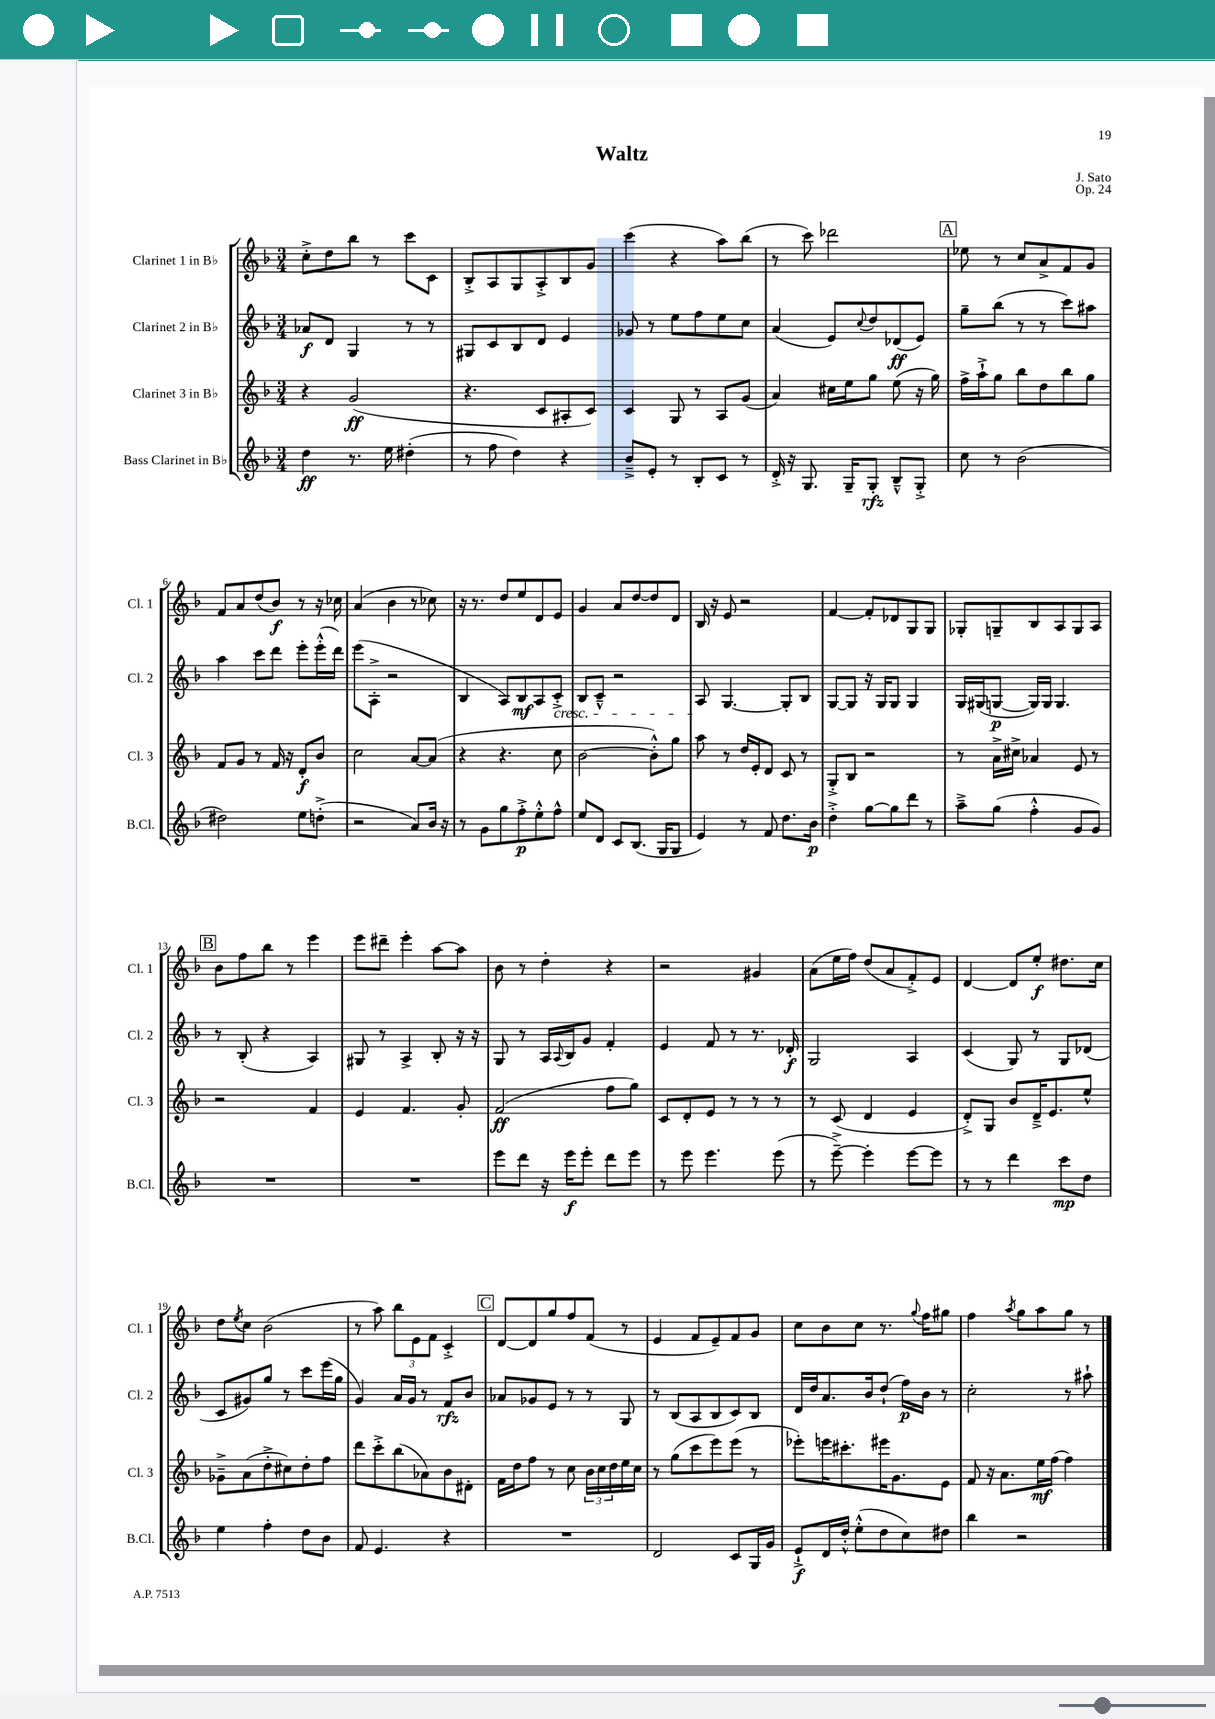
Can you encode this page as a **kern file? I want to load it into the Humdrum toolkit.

**kern	**dynam	**kern	**dynam	**kern	**dynam	**kern	**dynam
*part4	*part4	*part3	*part3	*part2	*part2	*part1	*part1
*staff4	*staff4	*staff3	*staff3	*staff2	*staff2	*staff1	*staff1
*I"Bass Clarinet in B♭	*	*I"Clarinet 3 in B♭	*	*I"Clarinet 2 in B♭	*	*I"Clarinet 1 in B♭	*
*I'B.Cl.	*	*I'Cl. 3	*	*I'Cl. 2	*	*I'Cl. 1	*
*clefG2	*	*clefG2	*	*clefG2	*	*clefG2	*
*k[b-]	*	*k[b-]	*	*k[b-]	*	*k[b-]	*
*M3/4	*	*M3/4	*	*M3/4	*	*M3/4	*
=1	=1	=1	=1	=1	=1	=1	=1
4dd\	ff	4r	.	8a-X/L	f	8cc'^\L	.
.	.	.	.	8d/J	.	8dd\	.
8.r	.	(2g/	ff	4G/	.	8bb-\J	.
.	.	.	.	.	.	8r	.
16ee\	.	.	.	.	.	.	.
(4dd#X'\	.	.	.	8r	.	8ccc\L	.
.	.	.	.	8r	.	8c\J	.
=2	=2	=2	=2	=2	=2	=2	=2
8r	.	4.r	.	8G#X/L	.	8B-'^/L	.
8ff\	.	.	.	8c/	.	8A/	.
4dd\)	.	.	.	8B-/	.	8G/	.
.	.	8c/L	.	8d/J	.	8A'^/	.
4r	.	8A#X'/	.	4e/	.	8B-/	.
.	.	8c/J)	.	.	.	8g/J	.
=3	=3	=3	=3	=3	=3	=3	=3
8b-~^/L	.	4c/	.	8g-X/	.	(4ccc\	.
8e'/J	.	.	.	8r	.	.	.
8r	.	8G/	.	8ee\L	.	4r	.
8B-'/L	.	8r	.	8ff\	.	.	.
8c/J	.	8A/L	.	8ee\	.	8aa\L)	.
8r	.	(8g/J	.	8cc\J	.	(8bb-\J	.
=4	=4	=4	=4	=4	=4	=4	=4
16d'^/	.	4a/)	.	(4a/	.	8r	.
16r	.	.	.	.	.	.	.
8.G/	.	.	.	.	.	8ccc\)	.
.	.	16cc#X\LL	.	8e/L)	.	2ddd-X\	.
16G~/KL	.	16ee\J	.	.	.	.	.
.	.	.	.	8qqcc/	.	.	.
8G'/J	rfz	8gg\J	.	8dd/	.	.	.
8B-~^^/L	.	(8ee\	.	(8d-X/	ff	.	.
8G'^/J	.	16r	.	8e/J)	.	.	.
.	.	16gg\)	.	.	.	.	.
!!LO:REH:place=s1:t=A
=5	=5	=5	=5	=5	=5	=5	=5
8cc\	.	16ff^\LL	.	8gg~\L	.	8ee-X\	.
.	.	16aa`^\J	.	.	.	.	.
8r	.	8gg\J	.	(8bb-\J	.	8r	.
(2b-\	.	8bb-\L	.	8r	.	8cc/L	.
.	.	8dd\	.	8r	.	8a^/	.
.	.	8bb-\	.	8ccc\L)	.	8f/	.
.	.	8gg\J	.	8aa#X\J	.	8g/J	.
!!LO:LB:g=z
=6	=6	=6	=6	=6	=6	=6	=6
2dd#X\)	.	8f/L	.	4aa\	.	8f/L	.
.	.	8g/J	.	.	.	8a/	.
.	.	8r	.	8ccc\L	.	(8dd/	.
.	.	16f/	.	8ddd\J	.	8b-/J)	f
.	.	16r	.	.	.	.	.
8ee\L	.	8d'/L	f	8eee'\L	.	8r	.
(8ddn'^\J	.	8b-/J	.	(16eee'^^\L	.	16r	.
.	.	.	.	16ddd\JJ)	.	16cc-X\	.
=7	=7	=7	=7	=7	=7	=7	=7
2r	.	2cc\	.	(8eee\L	.	(4a/	.
.	.	.	.	8A'^\J	.	.	.
.	.	.	.	2r	.	4b-\	.
8a/L)	.	[8a/L	.	.	.	8r	.
16b-/Jk	.	(8a/J]	.	.	.	8cc-X\)	.
16r	.	.	.	.	.	.	.
=8	=8	=8	=8	=8	=8	=8	=8
8r	.	4r	.	4B-/	.	16r	.
.	.	.	.	.	.	8.r	.
8g\L	.	.	.	.	.	.	.
8gg\	.	4.r	.	8A/L)	.	8dd/L	.
8ff'^\	p	.	.	8B-/	mf	8ee/	.
8ee'^^\	.	.	.	8A/	.	8d/	.
!	!	!	!	!LO:TX:b:i:t=cresc.	!	!	!
8ff^^\J	.	8cc\	.	8c'^/J	.	8e/J	.
=9	=9	=9	=9	=9	=9	=9	=9
8ee/L	.	[2b-\	.	8B-/L	.	4g/	.
8d/J	.	.	.	8c~^^/J	.	.	.
8c/L	.	.	.	2r	.	8a/L	.
(8.B-/J	.	.	.	.	.	[8dd/	.
.	.	8b-'^^\L])	.	.	.	8dd/]	.
16G/KL	.	.	.	.	.	.	.
8G/J	.	8gg\J	.	.	.	8d/J	.
=10	=10	=10	=10	=10	=10	=10	=10
4e/)	.	8aa\	.	8A/	.	16B-/	.
.	.	.	.	.	.	16r	.
.	.	8r	.	[4.G/	.	8e/	.
8r	.	16dd/LL	.	.	.	2r	.
.	.	16e'/J	.	.	.	.	.
8f/	.	8d/J	.	.	.	.	.
8.dd\L	.	8c/	.	8G'/L]	.	.	.
.	.	8r	.	8B-/J	.	.	.
16b-\Jk	p	.	.	.	.	.	.
=11	=11	=11	=11	=11	=11	=11	=11
4dd'^\	.	8G'^/L	.	[8G/L	.	[4f/	.
.	.	8B-/J	.	8G/J]	.	.	.
[8gg\L	.	2r	.	16r	.	8f'/L]	.
.	.	.	.	16G/KL	.	.	.
8gg\]	.	.	.	8G/J	.	8d-X/	.
8ddd\J	.	.	.	4G/	.	8G/	.
8r	.	.	.	.	.	8G/J	.
=12	=12	=12	=12	=12	=12	=12	=12
8aa~^\L	.	8r	.	16G/LL	.	8G-X'/L	.
.	.	.	.	(16G#X/J	.	.	.
(8gg\J	.	16a^\LL	.	[8Gn/J	p	8Gn~/	.
.	.	16cc#X^\JJ	.	.	.	.	.
4ff'^^\	.	4a-X/	.	16G/LL])	.	8B-/	.
.	.	.	.	16G/JJ	.	.	.
.	.	.	.	4.G/	.	8A/	.
8g/L	.	8e/	.	.	.	8G/	.
8g/J)	.	8r	.	.	.	8A/J	.
!!LO:LB:g=z
!!LO:REH:place=s1:t=B
=13	=13	=13	=13	=13	=13	=13	=13
2.r	.	2r	.	8r	.	8b-\L	.
.	.	.	.	(8B-'/	.	8ff\	.
.	.	.	.	4r	.	8bb-\J	.
.	.	.	.	.	.	8r	.
.	.	4f/	.	4A/)	.	4eee\	.
=14	=14	=14	=14	=14	=14	=14	=14
2.r	.	4e/	.	8G#X/	.	8eee\L	.
.	.	.	.	8r	.	8ddd#X~\J	.
.	.	4.f/	.	4A^/	.	4eee'\	.
.	.	.	.	8B-'/	.	[8aa\L	.
.	.	8g'/	.	16r	.	8aa\J]	.
.	.	.	.	16r	.	.	.
=15	=15	=15	=15	=15	=15	=15	=15
8eee\L	.	(2f/	ff	8G/	.	8b-\	.
8ddd\J	.	.	.	8r	.	8r	.
16r	.	.	.	16A/LL	.	4dd'\	.
.	.	.	.	8qqA/	.	.	.
16eee\KL	f	.	.	16B-/J	.	.	.
8eee'\J	.	.	.	8g/J	.	.	.
8ddd\L	.	8ff\L	.	4f'/	.	4r	.
8eee\J	.	8gg\J)	.	.	.	.	.
=16	=16	=16	=16	=16	=16	=16	=16
8r	.	8c/L	.	4e/	.	2r	.
8eee\	.	8d'/	.	.	.	.	.
4.eee\	.	8e/J	.	8f/	.	.	.
.	.	8r	.	8r	.	.	.
.	.	8r	.	8.r	.	4g#X/	.
(8eee\	.	8r	.	.	.	.	.
.	.	.	.	16d-X'/	f	.	.
=17	=17	=17	=17	=17	=17	=17	=17
8r	.	8r	.	2G/	.	(8a\L	.
[8eee~^\)	.	(8c/	.	.	.	16ee\L	.
.	.	.	.	.	.	16ff\JJ)	.
4eee'\]	.	4d/	.	.	.	(8dd/L	.
.	.	.	.	.	.	8a/	.
[8eee\L	.	4e/	.	4A/	.	8f'^/)	.
8eee\J]	.	.	.	.	.	8e/J	.
=18	=18	=18	=18	=18	=18	=18	=18
8r	.	8d'^/L)	.	(4c/	.	[4d/	.
8r	.	8G/J	.	.	.	.	.
4ddd\	.	8b-/L	.	8G/)	.	8d/L]	.
.	.	16d~^/K	.	8r	.	8ee'/J	f
.	.	8.e/	.	.	.	.	.
8ccc\L	mp	.	.	8G/L	.	8.dd#X\L	.
8dd\J	.	8ee^^/J	.	(8d-X/J	.	.	.
.	.	.	.	.	.	16cc\Jk	.
!!LO:LB:g=z
=19	=19	=19	=19	=19	=19	=19	=19
4ee\	.	8g-X~^\L	.	8c/L	.	8dd\L	.
.	.	.	.	.	.	8qee/	.
.	.	(8a\	.	8g#X/)	.	8cc\J	.
4ff'\	.	8dd'^\	.	8gg/J	.	(2b-\	.
.	.	8cc#X\)	.	8r	.	.	.
8dd\L	.	8dd'\	.	8ccc\L	.	.	.
8b-\J	.	8ff\J	.	(16eee\L	.	.	.
.	.	.	.	16gg\JJ	.	.	.
=20	=20	=20	=20	=20	=20	=20	=20
8f/	.	8ddd\L	.	4g/)	.	8r	.
4.e/	.	8ccc'^\	.	.	.	8aa\)	.
.	.	(8bb-\	.	16a/LL	.	12bb-\L	.
.	.	.	.	16g/JJ	.	.	.
.	.	.	.	.	.	12e\	.
.	.	8a-X\)	.	8r	.	.	.
.	.	.	.	.	.	12f\J	.
4r	.	8b-\	.	8f/L	rfz	4c'^/	.
.	.	8d#X'\J	.	8b-/J	.	.	.
!!LO:REH:place=s1:t=C
=21	=21	=21	=21	=21	=21	=21	=21
2.r	.	16f\LL	.	8a-X/L	.	[8d/L	.
.	.	16dd\J	.	.	.	.	.
.	.	8ff\J	.	8g-X/	.	8d/]	.
.	.	8r	.	8e/J	.	8gg/	.
.	.	8cc\	.	8r	.	8ff/	.
.	.	24b-\LL	.	8r	.	(8f/J	.
.	.	24cc\	.	.	.	.	.
.	.	24dd\	.	.	.	.	.
.	.	16ee\	.	8G/	.	8r	.
.	.	16cc\JJ	.	.	.	.	.
=22	=22	=22	=22	=22	=22	=22	=22
2d/	.	8r	.	8r	.	4e/	.
.	.	(8gg\L	.	(8B-/L	.	.	.
.	.	8ccc\	.	8A/	.	8f/L	.
.	.	8eee\)	.	8B-/	.	8e~/)	.
8c/L	.	(8eee\J	.	8c/)	.	8f/	.
16G/L	.	8r	.	8B-/J	.	8g/J	.
16g/JJ	.	.	.	.	.	.	.
=23	=23	=23	=23	=23	=23	=23	=23
8e`^/L	f	8eee-X'\L)	.	16d/LL	.	8cc\L	.
.	.	.	.	16dd/J	.	.	.
16d/L	.	16eeen\K	.	8.a/	.	8b-\	.
16dd'^^/JJ	.	8.ccc#X'\	.	.	.	.	.
(8ee'^^\L	.	.	.	.	.	8cc\J	.
.	.	.	.	16b-/k	.	.	.
8dd\	.	16eee#X\K	.	(8dd`/J	.	8.r	.
.	.	8.g\	.	.	.	.	.
8cc\)	.	.	.	16ff\LL)	p	.	.
.	.	.	.	.	.	8qqgg/	.
.	.	.	.	16b-\JJ	.	16ff\KL	.
8dd#X\J	.	8e\J	.	8r	.	8gg#X\J	.
=24	=24	=24	=24	=24	=24	=24	=24
4bb-\	.	8f/	.	2cc'\	.	4ff\	.
.	.	16r	.	.	.	.	.
.	.	8.a\L	.	.	.	.	.
.	.	.	.	.	.	8qaa/	.
2r	.	.	.	.	.	8gg\L	.
.	.	16ee\L	mf	.	.	8aa\	.
.	.	(16ff\JJ	.	.	.	.	.
.	.	4ff\)	.	8r	.	8gg\J	.
.	.	.	.	8aa#X`\	.	8r	.
==	==	==	==	==	==	==	==
*-	*-	*-	*-	*-	*-	*-	*-
